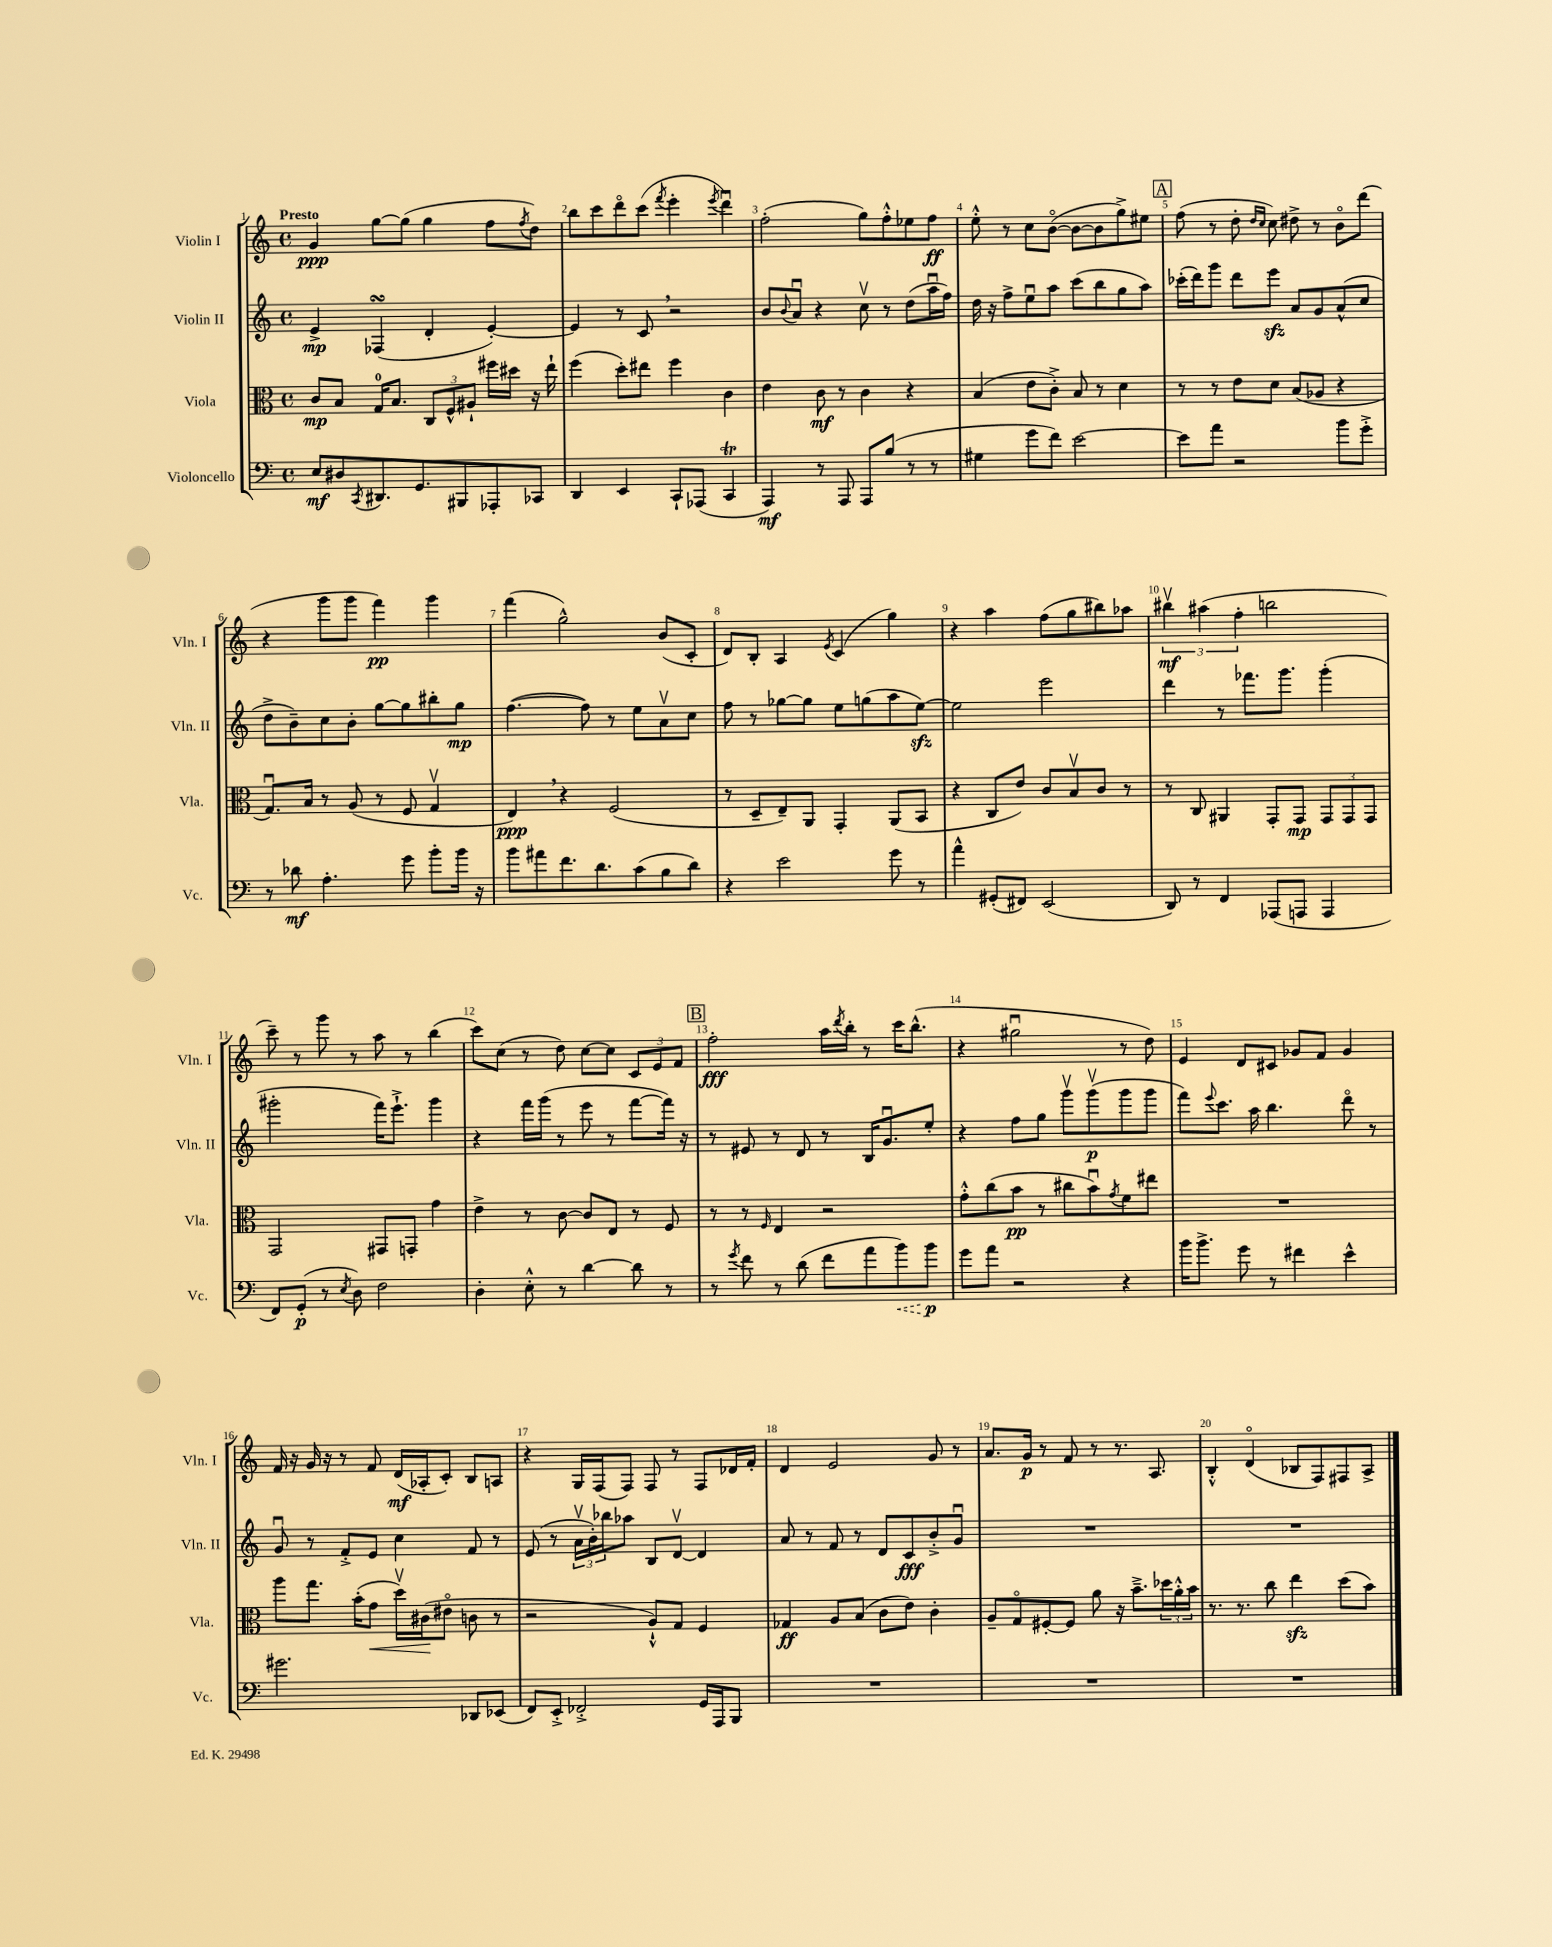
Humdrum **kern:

**kern	**kern	**kern	**kern
*staff4	*staff3	*staff2	*staff1
*clefF4	*clefC3	*clefG2	*clefG2
*k[]	*k[]	*k[]	*k[]
*M4/4	*M4/4	*M4/4	*M4/4
*met(c)	*met(c)	*met(c)	*met(c)
8E	8c	4e^	4g
8D#	8B	.	.
8qCC	.	.	.
8.DD#	16G	(4F-	[8gg
.	8.B	.	.
.	.	.	(8gg]
8.GG	.	.	.
.	12C	4d'	4gg
.	12F^^	.	.
8BBB#	.	.	.
.	12A#`	.	.
8AAA-'	16ff#	[4e')	8ff
.	16dd#	.	.
.	.	.	8qff
8CC-	16r	.	8dd)
.	16ee`	.	.
=	=	=	=
4DD	(4ff	4e]	8bb
.	.	.	8ccc
4EE	8dd')	8r	8dddo
.	8ee#	8c	(8ccc
.	.	.	8qfff
8CC`	4ff	2r	4eee'
(8AAA-	.	.	.
.	.	.	8qeee
4CC	4c	.	4dddu)
=	=	=	=
4AAA)	4e	8b	(2ff'
.	.	8qqb	.
.	.	8au	.
8r	8c	4r	.
8AAA	8r	.	.
8AAA	4c	8ccv	8gg)
(8B	.	8r	8ff'^^
8r	4r	(8dd	8ee-
8r	.	16aau	8ff
.	.	16ff)	.
=	=	=	=
4G#	(4B	16dd	8ee'^^
.	.	16r	.
.	.	8ff^	8r
8g	8e	8eeu	8cc
8f)	8c'^)	8aa	([8bo
[2e	8B	(8ccc	8b_
.	8r	8bb	8b]
.	4d	8gg	8gg^)
.	.	8aa)	8ee#
=	=	=	=
8e]	8r	(16ccc-'	(8ff
.	.	16ddd)	.
8a	8r	8ggg	8r
2r	8e	8ddd	8dd'
.	.	.	16qqdd
.	.	.	16qqcc
.	8d	8eee	8cc)
.	(8B	8a	8dd#^
.	8A-	8g	8r
8b	4r	(8a^^	8bo
8g'^	.	8cc	(8ddd
=	=	=	=
8r	8.Gu)	8dd^	4r
8d-	.	8b~)	.
.	16B	.	.
4.A'	8r	8cc	8ggg
.	(8A	8b'	8ggg
.	8r	[8gg	4fff)
8g	8F	8gg]	.
8b'	4Gv	8bb#'	4ggg
16b	.	8gg	.
16r	.	.	.
=	=	=	=
8b	4E)	([4.ff	(4fff
8a#	.	.	.
8.f	4r	.	2gg^^)
.	.	8ff])	.
8.d	.	.	.
.	(2F	8r	.
(8c	.	8ee	.
8B	.	8av	(8b
8d)	.	8cc	8c'
=	=	=	=
4r	8r	8ff	8d)
.	8D~	8r	8B'
2e	8E~)	[8gg-	4A
.	8AA	8gg-]	.
.	.	.	8qe
.	4GG'	8ee	(4c
.	.	(8gg	.
8g	(8AA	8aa	4gg)
8r	8BB	[8ee)	.
=	=	=	=
4a^^	4r	2ee]	4r
(8GG#'	8C	.	4aa
8FF#)	8e)	.	.
(2EE	8c	2eee	(8ff
.	8Bv	.	8gg
.	8c	.	8bb#)
.	8r	.	8aa-
=	=	=	=
8DD)	8r	4ddd	6bb#v
8r	8C	.	.
.	.	.	(6aa#
4FF	4AA#	8r	.
.	.	.	6ff'
.	.	8.fff-	.
(8AAA-	8GG'	.	2bb
.	.	8.ggg	.
8AAA	8GG	.	.
4AAA	12GG	(4ggg'	.
.	12GG	.	.
.	12GG	.	.
=	=	=	=
8FF)	2GG	2ggg#'	8ccc~)
(8GG'	.	.	8r
8r	.	.	8ggg
8qE	.	.	.
8D)	.	.	8r
2F	8GG#	16fff)	8aa
.	.	8.eee`^	.
.	8GG'	.	8r
.	4g	4ggg#	(4bb
=	=	=	=
4D'	4e^	4r	8ccc)
.	.	.	(8cc
8E'^^	8r	16fff	8r
.	.	(16ggg	.
8r	[8c	8r	8dd)
[4d	8c]	8eee	[8cc
.	8E	8r	8cc]
8d]	8r	[8fff	12c
.	.	.	12e
8r	8F	16fff])	.
.	.	.	12f
.	.	16r	.
=	=	=	=
8r	8r	8r	2ff'
8qg	.	.	.
8f	8r	8e#	.
.	16qqF	.	.
8r	4E	8r	.
(8d	.	8d	.
8f	2r	8r	16aa
.	.	.	8qddd
.	.	.	16bb'
8a	.	16B	8r
.	.	8.gu	.
8b)	.	.	16ccc
.	.	.	(8.bb^^
8b	.	8ee'	.
=	=	=	=
8g	8g'^^	4r	4r
8a	(8cc	.	.
2r	8b	8ff	2gg#u
.	8r	8gg	.
.	8cc#	8gggv	.
.	8bu)	(8gggv	.
.	8qg	.	.
4r	8f	8ggg	8r
.	8ee#	8ggg	8dd)
=	=	=	=
16b	1r	8fff)	4e
8.b^	.	.	.
.	.	8qqeee	.
.	.	8.ccc	.
8g	.	.	8d
.	.	16aa	.
8r	.	4.bb	8c#
4f#	.	.	8g-
.	.	.	8f
4e^^	.	8dddo	4g-
.	.	8r	.
=	=	=	=
2.g#	8aa	8gu	16f
.	.	.	16r
.	8.gg	8r	16g
.	.	.	16r
.	.	8f'^	8r
.	(16b'	.	.
.	8g	8e	8f
.	16ddv)	4cc	(16d
.	(16c#	.	16A-'
.	8e#o	.	8c')
8DD-	8c	8f	8B
(8EE-	8r	8r	8A
=	=	=	=
8FF)	2r	(8e	4r
8EE'^	.	8r	.
2FF-'^	.	24av	16G
.	.	24b')	.
.	.	.	(16F
.	.	24bb-	.
.	.	8aa-	8F)
.	8A`^^)	8B	8F
.	8G	[8dv	8r
16GG	4F	4d]	8F
16AAA	.	.	.
8BBB	.	.	16d-
.	.	.	16f'
=	=	=	=
1r	4G-	8a	4d
.	.	8r	.
.	8A	8f	2e
.	(8B	8r	.
.	8c	8d	.
.	8e)	8c	.
.	4c'	8b'^	8g
.	.	8gu	8r
=	=	=	=
1r	8A~	1r	8.a
.	8Go	.	.
.	.	.	16g
.	[8F#'	.	8r
.	8F#]	.	8f
.	8a	.	8r
.	16r	.	8.r
.	8.b~^	.	.
.	.	.	8.A
.	24dd-	.	.
.	24a'^^	.	.
.	24b	.	.
=	=	=	=
1r	8.r	1r	4B'^^
.	8.r	.	.
.	.	.	(4do
.	8cc	.	.
.	4ee	.	8B-
.	.	.	8F)
.	(8dd	.	8F#
.	8b)	.	8A^
==	==	==	==
*-	*-	*-	*-
